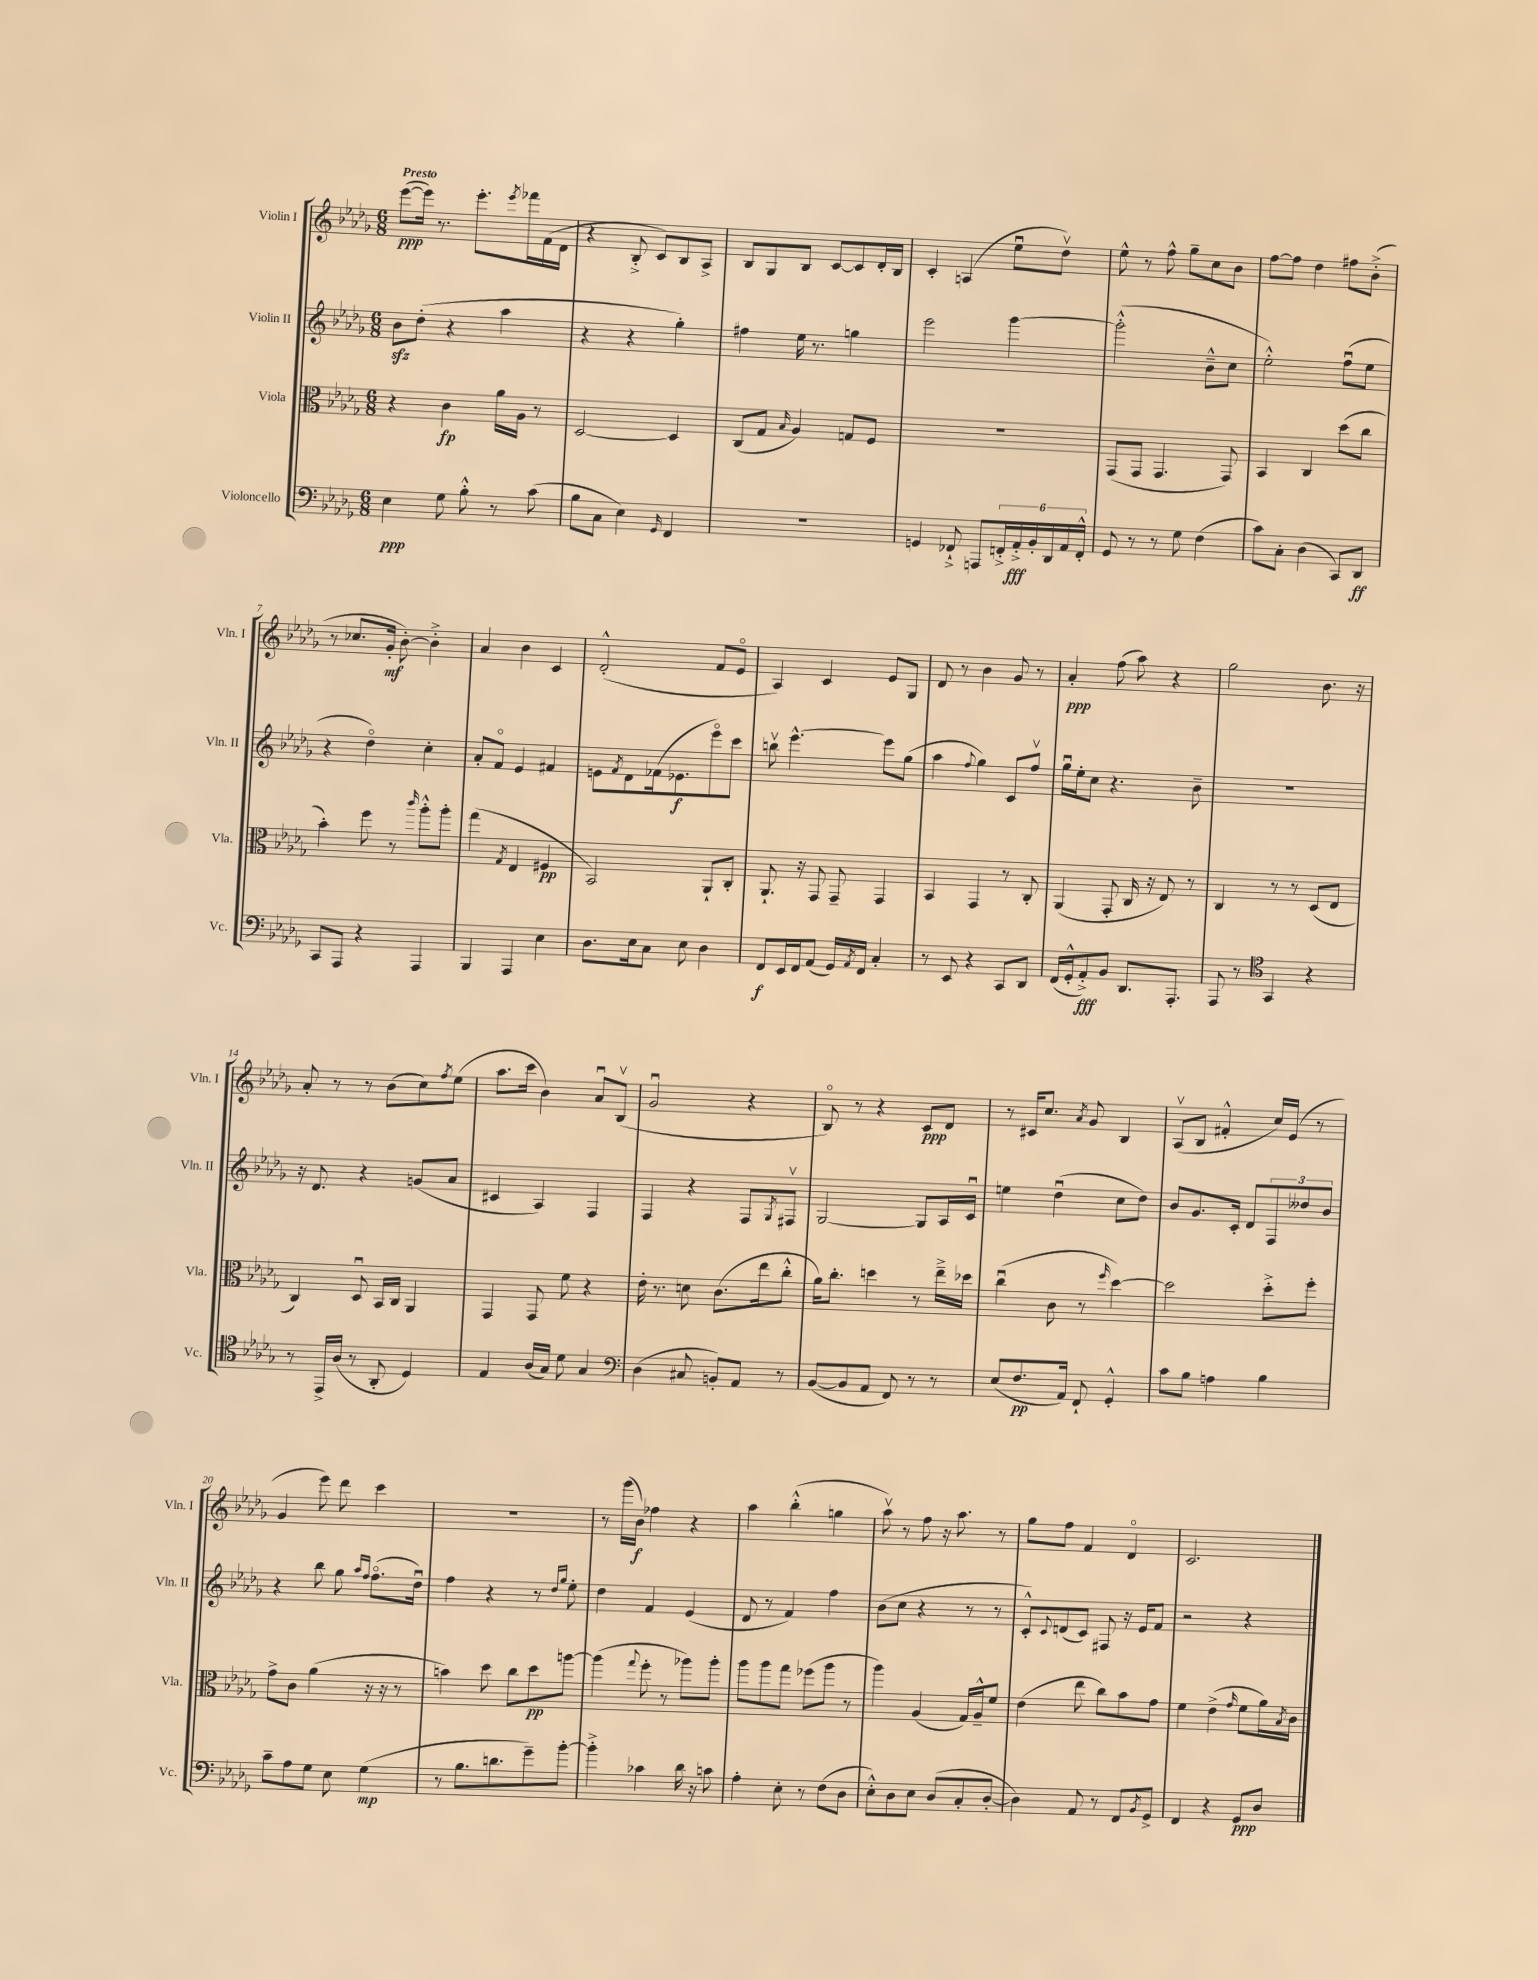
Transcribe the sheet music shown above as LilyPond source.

<<
\new StaffGroup <<
\new Staff = "s0" \with { instrumentName = "Violin I" shortInstrumentName = "Vln. I" } {
    \clef treble \key des \major \numericTimeSignature \time 6/8 \tempo "Presto"
    ees'''8~\ppp( ees'''16) r8. ees'''8.-. \acciaccatura { ees'''8 } fes'''16 f'16( des'16 |
    r4 bes8-.-> c'8) bes8 aes8-> |
    bes8 ges8 bes8 c'8~ c'8 des'16-. bes16 |
    c'4-. a4( ees''8\downbow des''8\upbow) |
    ees''8-^ r8 f''8-^ ges''8-- c''8 bes'8 |
    f''8~ f''8 des''4 fis''8 bes'8-.->( |
    r8 ces''8. ges'16-.\mf bes'8~-.) bes'4-.-> |
    aes'4 bes'4 c'4 |
    des'2-.-^( f'8 ees'8\flageolet |
    aes4) c'4 ees'8 ges8 |
    des'8 r8 bes'4 ges'8 r8 |
    aes'4-.\ppp f''8( aes''8) r4 |
    ges''2 bes'8. r16 |
    aes'8-. r8 r8 bes'8( c''8) \acciaccatura { f''8 } ees''8( |
    aes''8. c'''16 bes'4) aes'8\downbow bes8\upbow( |
    ges'2\downbow r4 |
    bes8\flageolet) r8 r4 c'8\ppp des'8 |
    r8 cis'16 c''8. \acciaccatura { aes'8 } ges'8 bes4 |
    aes8\upbow( bes8 fis'4-.-^ c''16) ees'16( r8 |
    ges'4 ees'''8) des'''8 c'''4 |
    R2. |
    r8 ges'''16( bes'16\f) fes''4 r4 |
    aes''4 bes''4-.-^( g''4 |
    aes''8\upbow) r8 f''8 r16 aes''8. r8 |
    ges''8 f''8 f'4 des'4\flageolet |
    c'2. \bar "|." |
}
\new Staff = "s1" \with { instrumentName = "Violin II" shortInstrumentName = "Vln. II" } {
    \clef treble \key des \major \numericTimeSignature \time 6/8
    bes'8\sfz des''8-.( r4 aes''4 |
    r4 r4 ges''4-.) |
    fis''4 ees''16 r8. g''4 |
    ees'''2 ges'''4~ |
    ges'''2-.-^( bes'8---^ c''8 |
    ees''2-.-^) f''8\downbow( ees''8 |
    r4 des''4\flageolet) c''4-. |
    aes'8-. f'8\flageolet ees'4 fis'4 |
    e'8 \acciaccatura { f'8 } des'8 fes'16( ees'8.\f ees'''8\flageolet) c'''8 |
    b''8\upbow ees'''4.~-^ ees'''8 ges''8( |
    aes''4 \appoggiatura { f''8 } ges''4) c'8 f''8\upbow |
    ges''16\downbow ees''16-. c''8 r4. bes'8-- |
    R2. |
    r16 des'8. r4 g'8( aes'8 |
    cis'4 aes4) f4 |
    f4 r4 f8 \acciaccatura { ges8 } fis8\upbow |
    ges2~ ges8 aes16 c'16\downbow |
    e''4 des''4\downbow( c''8 des''8) |
    bes'8 ges'8. c'16-. des'8 \tuplet 3/2 { f8 deses''8 bes'8 } |
    r4 bes''8 ges''8 \grace { aes''16 f''16 } f''8.\flageolet( des''16\downbow) |
    f''4 r4 r8 \grace { des''16 ges''16 } ees''8-. |
    des''4 f'4 ees'4( |
    des'8 r8 f'4) f''4 |
    bes'8( c''8 r4 r8 r8 |
    c'8-.-^) \appoggiatura { c'8 } d'8( c'8) fis8 r16 ees'16 f'8 |
    r2 r4 \bar "|." |
}
\new Staff = "s2" \with { instrumentName = "Viola" shortInstrumentName = "Vla." } {
    \clef alto \key des \major \numericTimeSignature \time 6/8
    r4 c'4\fp aes'16 aes16 r8 |
    des2~ des4 |
    c8( ges8 \grace { bes16 } aes4) g8 f8 |
    R2. |
    ges,8( ges,8 ges,4. ges,8) |
    bes,4 c4 des''8( c''8 |
    bes'4-.) f''8 r8 \grace { c'''16 } aes''8-.-^ aes''8-. |
    ges''4( \acciaccatura { ges8 } ees4 fis4\pp |
    bes,2) aes,8-! c8-. |
    aes,8.-! r16 ges,8 ges,8-- ges,4 |
    bes,4 ges,4 r8 c8-. |
    aes,4( ges,8-. c16 r16 ees8) r8 |
    c4 r8 r8 des8( ees8 |
    c4) des8\downbow bes,16 c16 aes,4 |
    ges,4 ges,8 f'8 r4 |
    ees'16-. r8. d'8 c'8.( ees''16 c''8-.-^ |
    aes'16) c''8.-. d''4 r8 ees''16---> des''16 |
    c''4\downbow( c'8 r8 \grace { f''16 } des''4~) |
    des''2 des''8-.-> f''8-. |
    ges'8-> c'8 aes'4( r16 r16 r8 |
    b'4) des''8 c''8 des''8\pp a''8~ |
    a''4( \appoggiatura { ges''8 } f''8-. r8 aes''8) aes''8-. |
    aes''8 aes''8 ges''8 fes''8( aes''8 r8 |
    aes''4) aes4( ges16) aes16---^ f'8 |
    ees'4( ees''8 c''8) bes'8 ges'8 |
    f'4 ees'4->( \grace { ges'16 } f'8 aes'16) \acciaccatura { bes8 } c'16 \bar "|." |
}
\new Staff = "s3" \with { instrumentName = "Violoncello" shortInstrumentName = "Vc." } {
    \clef bass \key des \major \numericTimeSignature \time 6/8
    ees4\ppp ges8 bes8-.-^ r8 c'8( |
    bes8 c8 ees4) \grace { ges,16 } f,4 |
    R2. |
    g,4 fes,8-!-> a,,8 \tuplet 6/4 { f,16-.-> aes,16-.->\fff bes,16-. des,16 aes,16 f,16-.-^ } |
    ges,8 r8 r8 ges8 f4( |
    c'8) c8-. des4( c,8) des,8\ff |
    c,8 aes,,8 r4 aes,,4 |
    bes,,4 aes,,4 ees4 |
    des8. ees16 c8 ees8 des4 |
    f,8\f ees,16 f,16 aes,8( ges,16) \acciaccatura { aes,8 } f,16 c4-. |
    r8 ees,8 r4 c,8 des,8 |
    f,16( ges,16-.-^ aes,8-.->\fff) bes,8 des,8. aes,,8.-. |
    aes,,8 r8 \clef tenor ges,4 r4 |
    r8 ees,16-> aes16( r8 aes,8-. des4) |
    ees4 aes16( ges16) des'8 ges4 |
    \clef bass des4( cis8 b,8-.) aes,8 r8 |
    bes,8~( bes,8 aes,8 f,8) r8 r8 |
    ees8( f8.\pp aes,16) f,8-! ges,4-.-^ |
    c'8 bes8 a4 bes4 |
    c'8-- aes8 ges8 ees8 ges4\mp( |
    r8 bes8. d'8. ges'8--) bes'8~-. |
    bes'4-.-> ces'4 des'16 r16 c'8 |
    aes4-. ees8-. r8 f8( des8 |
    ees8-.-^) des8 ees8 des8( c8-. des8~-. |
    des4) aes,8 r8 f,8 \acciaccatura { bes,8 } ges,8-> |
    f,4 r4 ges,8\ppp des8 \bar "|." |
}
>>
>>
